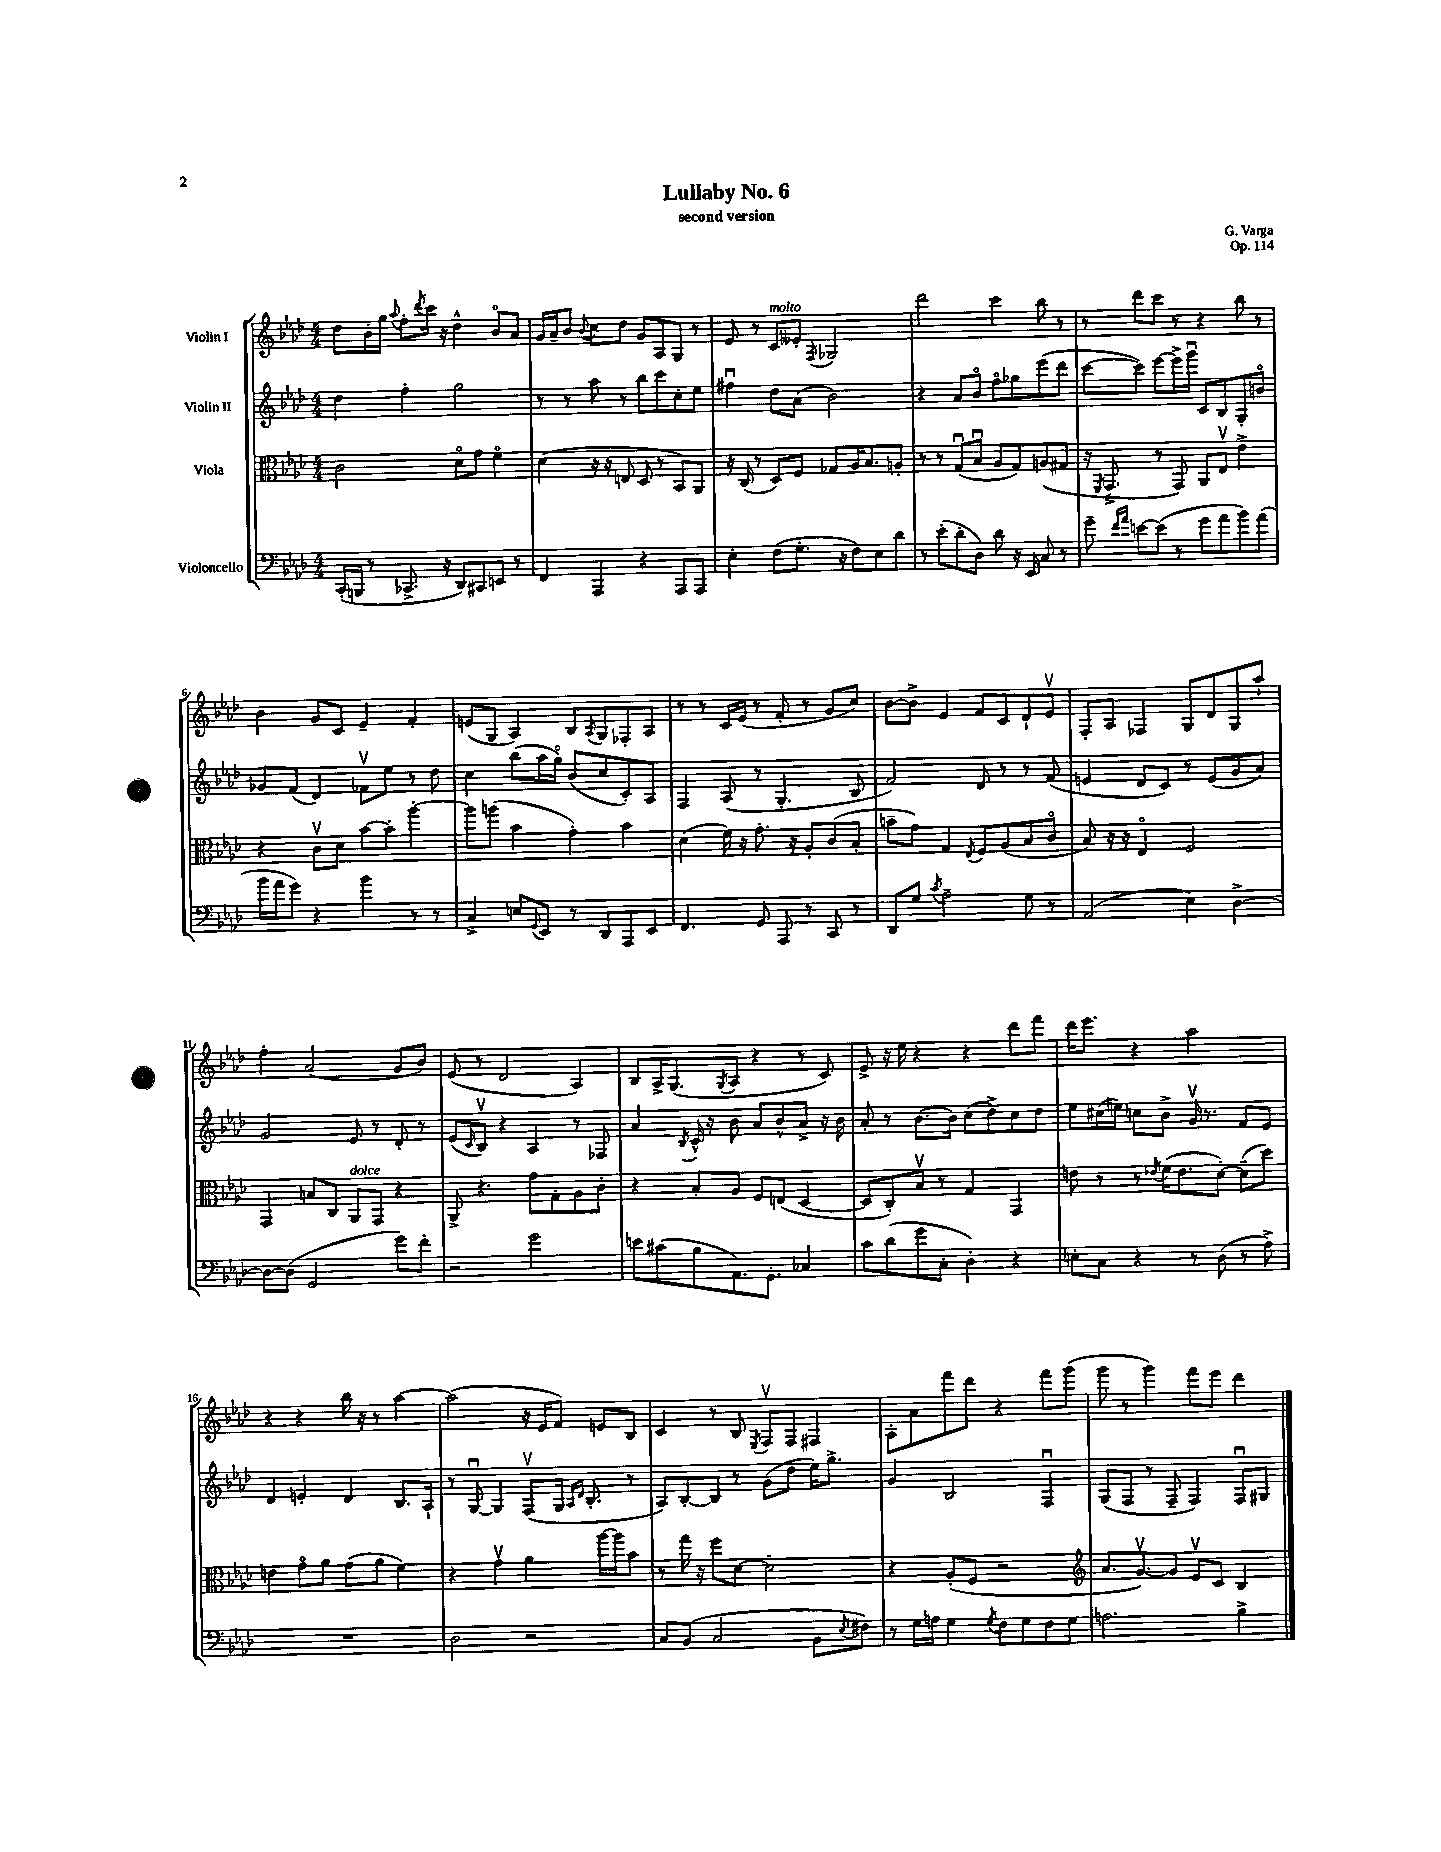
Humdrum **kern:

**kern	**kern	**kern	**kern
*staff4	*staff3	*staff2	*staff1
*clefF4	*clefC3	*clefG2	*clefG2
*k[b-e-a-d-]	*k[b-e-a-d-]	*k[b-e-a-d-]	*k[b-e-a-d-]
*M4/4	*M4/4	*M4/4	*M4/4
(16CC'	2c	4dd-	8dd-
16BBB	.	.	.
8r	.	.	16b-'
.	.	.	16gg
.	.	.	8qqaa-
8.CC-^	.	4ff'	8ff'
.	.	.	8qddd-
.	.	.	16ccc
16r	.	.	16r
8DD-)	8d-o	2gg	4dd-^^
8CC#	8g	.	.
8EE	4fo	.	8b-o
8r	.	.	8a-
=	=	=	=
4FF	(4d-	8r	16g
.	.	.	16a-~
.	.	8r	8b-
.	.	.	8qqb-
4AAA-	16r	8aa-	8cc
.	16r	.	.
.	8E	8r	8dd-
4r	8D-	8bb-	8g
.	8r	8ccc	8A-
8AAA-	8BB-)	8cc'	8G
8AAA-	8AA-	8ee-	8r
=	=	=	=
4E-'	16r	4ff#u	8e-
.	(16C	.	.
.	8r	.	8r
(8F	8D-)	8dd-	8c
8.G'	8F	(8a-	8e--'
.	.	.	8qF
.	8G-	2b-)	2G-
16r	.	.	.
8F)	16A-	.	.
.	8.B-	.	.
8E-	.	.	.
8d-	8A'	.	.
=	=	=	=
8r	8r	4r	2ddd-
(8e-'	8r	.	.
8d-'	(8Gu	8a-	.
8D-)	8B-u	8b-o	.
8d-	8A-	8ffo	4ccc
16r	8G)	8gg-	.
16EE-	.	.	.
8C	(8A	(8eee-	8bb-
8r	8G#	8ddd-	8r
=	=	=	=
8g~	16r	[8ccc	8r
.	8qFF	.	.
.	8.GG^	.	.
16qqf	.	.	.
16qqa-	.	.	.
[8e	.	8ccc])	8ddd-
(8e]	8r	[8eee-	8ccc
8r	8GG)	16eee-^]	8r
.	.	16gggu	.
8g	8AA-	8c	4r
8a-	8E-v	8B-	.
8b-)	4e-^	8G'	8bb-
(8a-	.	8bo	8r
=	=	=	=
16b-	4r	8g-	4b-
16a-	.	.	.
8g)	.	(8f	.
4r	8cv	4d-)	8g
.	8d-	.	8c
4b-	[8b-	8f-v	4e-~
.	8b-']	8ee-	.
8r	[4aa-'	8r	4f'
8r	.	8dd-	.
=	=	=	=
4C^	8aa-]	4cc	(8e
.	(8aa	.	8G
8E	4b-	(8bb-	4A-)
8qqGG	.	.	.
8EE-	.	16aa-	.
.	.	16ggo)	.
8r	4g')	(8b-	8B-
.	.	.	8qA-
8DD-	.	8cc	8G
8AAA-	4b-	8c')	8F-'
8EE-	.	8A-	8A-
=	=	=	=
4.FF	(4d-	4F	8r
.	.	.	8r
.	16f)	(8A-	16c
.	16r	.	(16e-
8GG	8.g'	8r	8r
8AAA-	.	4.G'	8f'
.	16r	.	.
8r	8A-'	.	8r
8CC	(8c	.	8g
8r	8B-'	8B-	8cc)
=	=	=	=
8DD-	8b~	2f)	[8b-
8G	8g)	.	8b-^]
8qc	.	.	.
2A-~	4G	.	4e-
.	8qE-	.	.
.	8F	8d-	8f
.	(8A-	8r	8c
8G	8B-	8r	8d-`
8r	8co	(8f	8e-v
=	=	=	=
(2AA-	8B-)	4e	8F'
.	16r	.	8A-
.	16r	.	.
.	4E-o	8d-	4F-
.	.	8c)	.
4E-)	2F	8r	8G
.	.	(8e	8d-
[4D-^	.	8g	8G
.	.	8a-)	8aa-`
=	=	=	=
8D-_	4GG	2g	4ff'
(8D-]	.	.	.
2GG	8B	.	(2a-
.	8C	.	.
.	8AA-	8e-	.
.	8GG	8r	.
8g)	4r	8d-'	8g
8f'	.	8r	8b-)
=	=	=	=
2r	8AA-^	(8e-	(8e-
.	.	16qqc	.
.	4.r	8B-v)	8r
.	.	4r	2d-
2g	8g	4A-	.
.	8G'	.	.
.	8A-	8r	4A-)
.	8c'	8F-	.
=	=	=	=
8e	4r	4a-	8B-
(8c#	.	.	16A-^
.	.	.	(8.G
.	.	8qB-	.
8B-	8B-'	16c^^	.
.	.	16r	.
.	.	.	8qG
8.AA-)	8A-	8b-	8A-
.	8F	8a-	4r
8.GG'	.	.	.
.	(8E	8b-^^	.
4C-	[4D-	8a-^	8r
.	.	16r	8c)
.	.	16b-	.
=	=	=	=
8c	8D-]	8a-'	8e-^
(8d-	8C')	8r	16r
.	.	.	16ee-
8g	8B-v	[8.b-	4r
8C'	8r	.	.
.	.	16b-]	.
4D-')	4G	(8cc	4r
.	.	8dd-^)	.
4r	4GG	8cc	8ddd-
.	.	8dd-	8fff
=	=	=	=
8E'	8e	8ee-	16ddd-
.	.	.	8.eee-
8C	8r	(16cc#	.
.	.	16ee)	.
4r	8r	8cc	4r
.	8qe-	.	.
.	(16f	8b-^	.
.	8.e-	.	.
8r	.	16gv	2aa-
.	.	8.r	.
(8D-	[8d-')	.	.
8r	(8d-~]	8f	.
8A-^)	8dd-)	8e-	.
=	=	=	=
1r	4e	4d-	4r
.	8go	4e'	4r
.	8a-	.	.
.	(8g	4d-	16bb-
.	.	.	16r
.	8a-	.	8r
.	4f)	8.B-	[4aa-
.	.	16A-`	.
=	=	=	=
2D-	4r	8r	(2aa-]
.	.	[8Gu	.
.	4gv	4G]	.
2r	4a-	(8Fv	16r
.	.	.	16e-
.	.	16G	8f)
.	.	16qqA-	.
.	.	16qqd-	.
.	.	8.B-'	.
.	[16aa-	.	8e
.	16aa-]	.	.
.	8b-	8r	8B-
=	=	=	=
8C	8r	8A-)	4c
(8BB-	16gg	[8B-'	.
.	16r	.	.
2C	8ff	8B-]	8r
.	[8d-	8r	8B-
.	.	.	8qE-
.	2d-']	(8g	8Fv
.	.	8dd-	8F
8BB-	.	16ee-)	4F#
.	.	8.gg^	.
8qE-	.	.	.
8F#)	.	.	.
=	=	=	=
8r	4r	4g	8A-'
16G	.	.	8a-
16A	.	.	.
4G	(8A-'	2B-	8fff
.	8F	.	8ddd-
8qG	.	.	.
8F	2r	.	4r
8G	.	.	.
8F	.	4Fu	8fff
8G	.	.	(8ggg
=	=	=	=
*	*clefG2	*	*
2.A	8.a-	(8G	8ggg
.	.	8F	8r
.	[8.gv)	.	.
.	.	8r	4ggg)
.	8g]	8F~	.
.	8e-v	4F)	8fff
.	8c	.	8eee-
4B-^	4B-	8Fu	4ddd-
.	.	8G#	.
==	==	==	==
*-	*-	*-	*-
